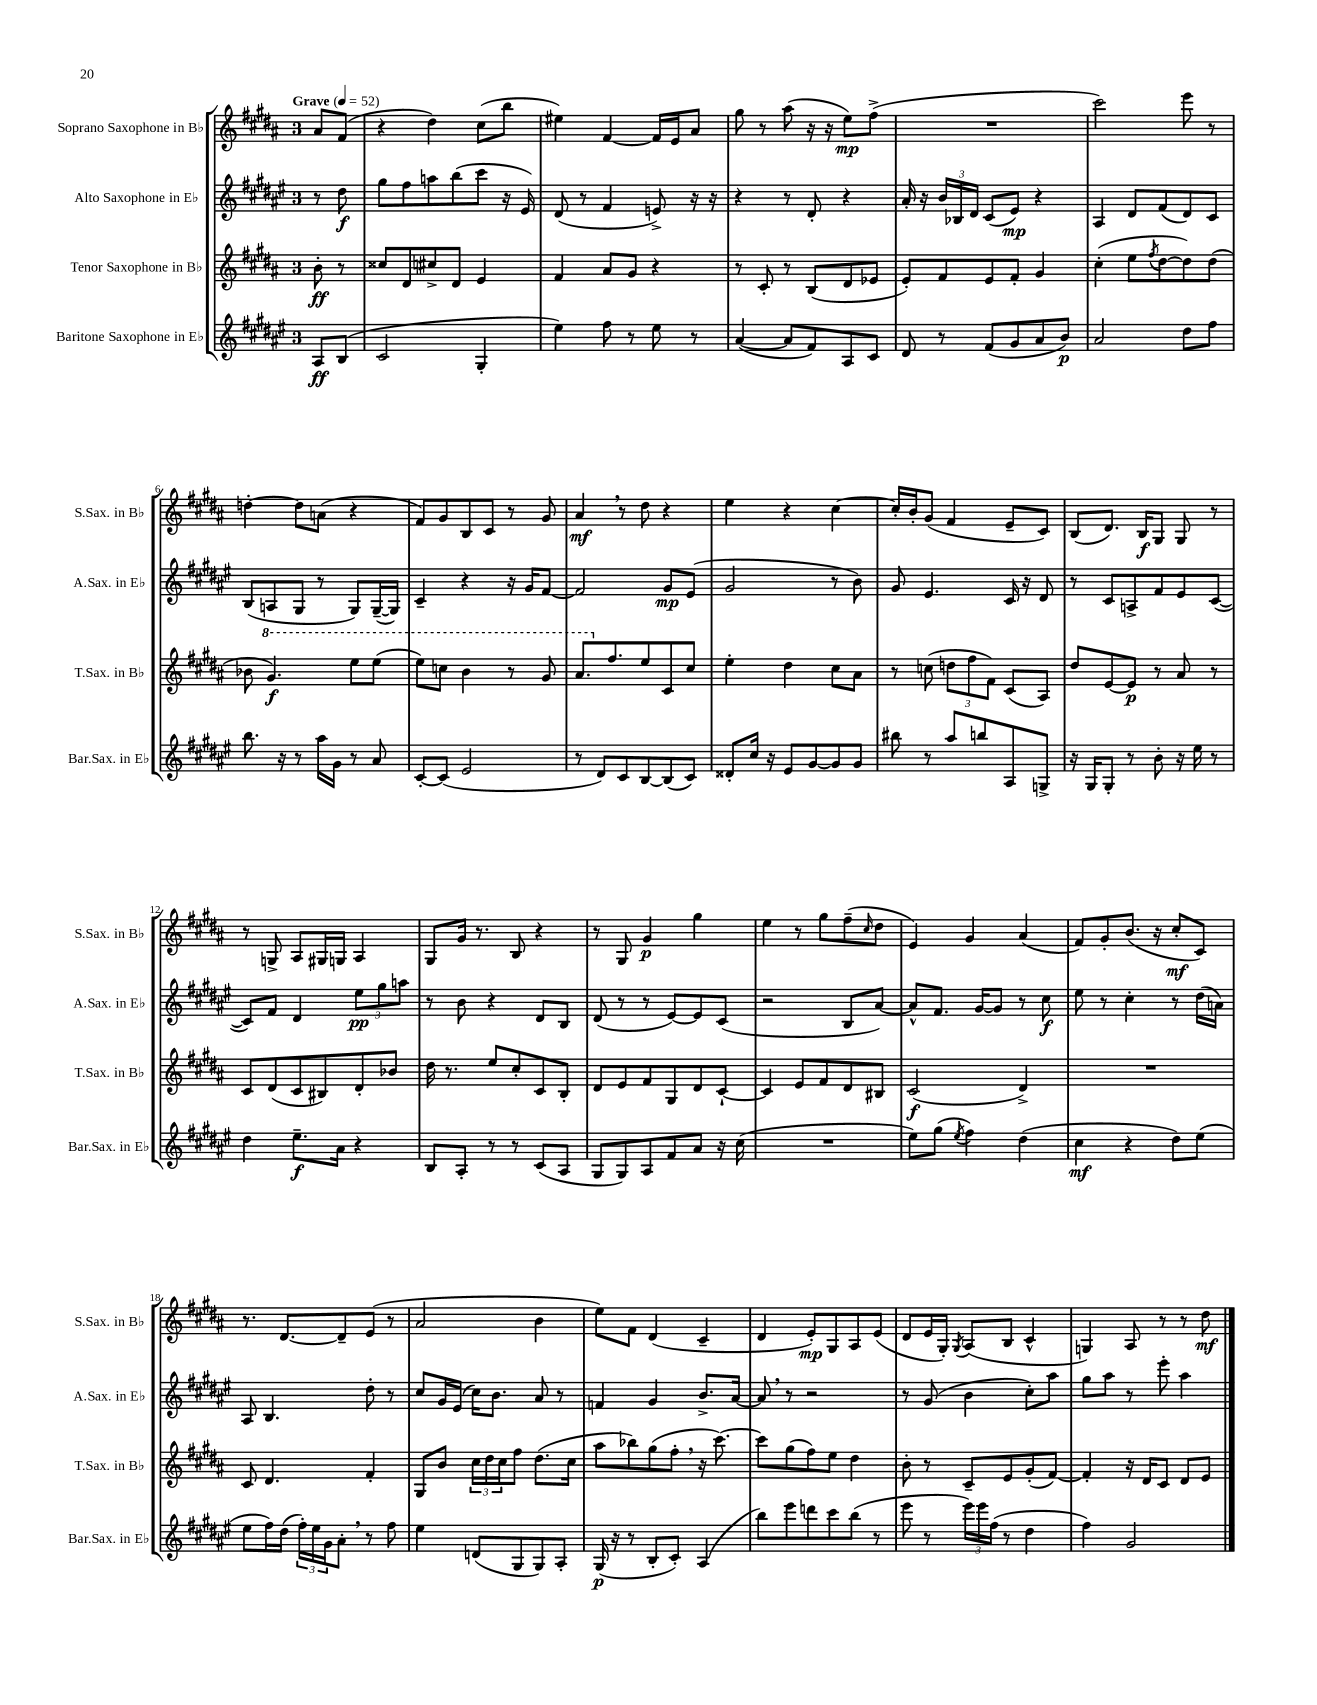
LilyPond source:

<<
\new StaffGroup <<
\new Staff = "s0" \with { instrumentName = "Soprano Saxophone in Bb" shortInstrumentName = "S.Sax. in Bb" } {
    \clef treble \key b \major \once \override Staff.TimeSignature.style = #'single-digit \time 3/4 \partial 4 \tempo "Grave" 4 = 52
    ais'8 fis'8( |
    r4 dis''4) cis''8( b''8 |
    eis''4) fis'4~ fis'16 e'16 ais'8 |
    gis''8 r8 ais''8( r16 r16 e''8\mp) fis''8->( |
    R2. |
    cis'''2) e'''8 r8 |
    d''4~-. d''8 a'8( r4 |
    fis'8) gis'8 b8 cis'8 r8 gis'8 |
    ais'4\mf \breathe r8 dis''8 r4 |
    e''4 r4 cis''4~ |
    cis''16-. b'16-. gis'8( fis'4 e'8-- cis'8) |
    b8( dis'8.) b16\f gis8 gis8 r8 |
    r8 g8-> ais8 gis16 g16 ais4 |
    gis8 gis'16 r8. b8 r4 |
    r8 gis8 gis'4\p gis''4 |
    e''4 r8 gis''8 fis''8--( \grace { cis''16 } dis''8 |
    e'4) gis'4 ais'4( |
    fis'8) gis'8-. b'8.( r16 cis''8-.\mf cis'8) |
    r8. dis'8.~ dis'8-- e'8( r8 |
    ais'2 b'4 |
    e''8) fis'8 dis'4( cis'4-- |
    dis'4 e'8-.\mp) gis8 ais8 e'8( |
    dis'8 e'16 gis16-.) \acciaccatura { gis8 } ais8( b8 cis'4-^ |
    g4) ais8 r8 r8 dis''8\mf \bar "|." |
}
\new Staff = "s1" \with { instrumentName = "Alto Saxophone in Eb" shortInstrumentName = "A.Sax. in Eb" } {
    \clef treble \key fis \major \once \override Staff.TimeSignature.style = #'single-digit \time 3/4 \partial 4
    r8 dis''8\f |
    gis''8 fis''8 a''8 b''8( cis'''8 r16 eis'16) |
    dis'8( r8 fis'4 e'8->) r16 r16 |
    r4 r8 dis'8-. r4 |
    ais'16-. r16 \tuplet 3/2 { b'16 bes16 dis'16 } cis'8( eis'8\mp) r4 |
    ais4 dis'8 fis'8( dis'8) cis'8 |
    b8( a8 gis8 r8 gis8) gis16~--( gis16) |
    cis'4-- r4 r16 gis'16 fis'8~ |
    fis'2 gis'8\mp eis'8( |
    gis'2 r8 b'8) |
    gis'8 eis'4. cis'16 r16 dis'8 |
    r8 cis'8 a8-> fis'8 eis'8 cis'8~( |
    cis'8) fis'8 dis'4 \tuplet 3/2 { eis''8\pp gis''8 a''8 } |
    r8 b'8 r4 dis'8 b8 |
    dis'8( r8 r8 eis'8~) eis'8 cis'8( |
    r2 b8 ais'8~) |
    ais'8-^ fis'8. gis'16~ gis'8 r8 cis''8\f |
    eis''8 r8 cis''4-. r8 dis''16( a'16) |
    ais8 b4. dis''8-. r8 |
    cis''8 gis'16 eis'16( cis''16) b'8. ais'8 r8 |
    f'4 gis'4 b'8.-> ais'16~ |
    ais'8 \breathe r8 r2 |
    r8 gis'8( b'4 cis''8-.) ais''8 |
    gis''8 ais''8 r8 eis'''8-. ais''4 \bar "|." |
}
\new Staff = "s2" \with { instrumentName = "Tenor Saxophone in Bb" shortInstrumentName = "T.Sax. in Bb" } {
    \clef treble \key b \major \once \override Staff.TimeSignature.style = #'single-digit \time 3/4 \partial 4
    b'8-.\ff r8 |
    cisis''8 dis'8 cis''8-> dis'8 e'4 |
    fis'4 ais'8 gis'8 r4 |
    r8 cis'8-. r8 b8( dis'8 ees'8 |
    e'8-.) fis'8 e'8 fis'8-. gis'4 |
    cis''4-.( e''8 \acciaccatura { fis''8 } dis''8~ dis''8) dis''8( |
    bes'8 \ottava #1 gis''4.\f) e'''8 e'''8( |
    e'''8) c'''8 b''4 r8 gis''8 |
    ais''8. \ottava #0 fis''8. e''8 cis'8 cis''8 |
    e''4-. dis''4 cis''8 ais'8 |
    r8 c''8( \tuplet 3/2 { d''8 fis''8 fis'8) } cis'8( ais8) |
    dis''8 e'8~ e'8\p r8 ais'8 r8 |
    cis'8 dis'8( cis'8 bis8) dis'8-. bes'8 |
    dis''16 r8. e''8 cis''8-. cis'8 b8-. |
    dis'8 e'8 fis'8 gis8 dis'8 cis'8~-! |
    cis'4 e'8 fis'8 dis'8 bis8 |
    cis'2\f( dis'4->) |
    R2. |
    cis'8 dis'4. fis'4-. |
    gis8 b'8 \tuplet 3/2 { cis''16 dis''16 cis''16 } fis''8 dis''8.( cis''16 |
    ais''8 bes''8) gis''8( fis''8-. \breathe r16 cis'''8.~) |
    cis'''8 gis''8( fis''8) e''8 dis''4 |
    b'8-. r8 cis'8-- e'8 gis'8-.( fis'8~) |
    fis'4-. r16 dis'16 cis'8 dis'8 e'8 \bar "|." |
}
\new Staff = "s3" \with { instrumentName = "Baritone Saxophone in Eb" shortInstrumentName = "Bar.Sax. in Eb" } {
    \clef treble \key fis \major \once \override Staff.TimeSignature.style = #'single-digit \time 3/4 \partial 4
    ais8\ff b8( |
    cis'2 gis4-. |
    eis''4) fis''8 r8 eis''8 r8 |
    ais'4~( ais'8 fis'8) ais8 cis'8 |
    dis'8 r8 fis'8( gis'8 ais'8 b'8\p) |
    ais'2 dis''8 fis''8 |
    b''8. r16 r8 ais''16 gis'16 r8 ais'8 |
    cis'8~-. cis'8( eis'2 |
    r8 dis'8) cis'8 b8~ b8( cis'8) |
    disis'8-. cis''16 r16 eis'8 gis'8~ gis'8 gis'8 |
    bis''8 r8 ais''8 b''8 ais8 g8-> |
    r16 gis16 gis8-. r8 b'8-. r16 eis''16 r8 |
    dis''4 eis''8.--\f ais'16 r4 |
    b8 ais8-. r8 r8 cis'8( ais8 |
    gis8 gis8) ais8 fis'8 ais'8 r16 cis''16( |
    R2. |
    eis''8) gis''8( \acciaccatura { eis''8 } fis''4) dis''4( |
    cis''4\mf r4 dis''8) eis''8( |
    eis''8 fis''16) dis''16( \tuplet 3/2 { fis''16-.) eis''16 gis'16 } ais'8-. \breathe r8 fis''8 |
    eis''4 d'8( gis8 gis8) ais8-. |
    gis16\p( r16 r8 b8-. cis'8-.) ais4( |
    b''8) eis'''8 d'''8 cis'''8 b''8( r8 |
    eis'''8 r8 \tuplet 3/2 { eis'''16) eis'''16 fis''16( } r8 dis''4 |
    fis''4) gis'2 \bar "|." |
}
>>
>>
